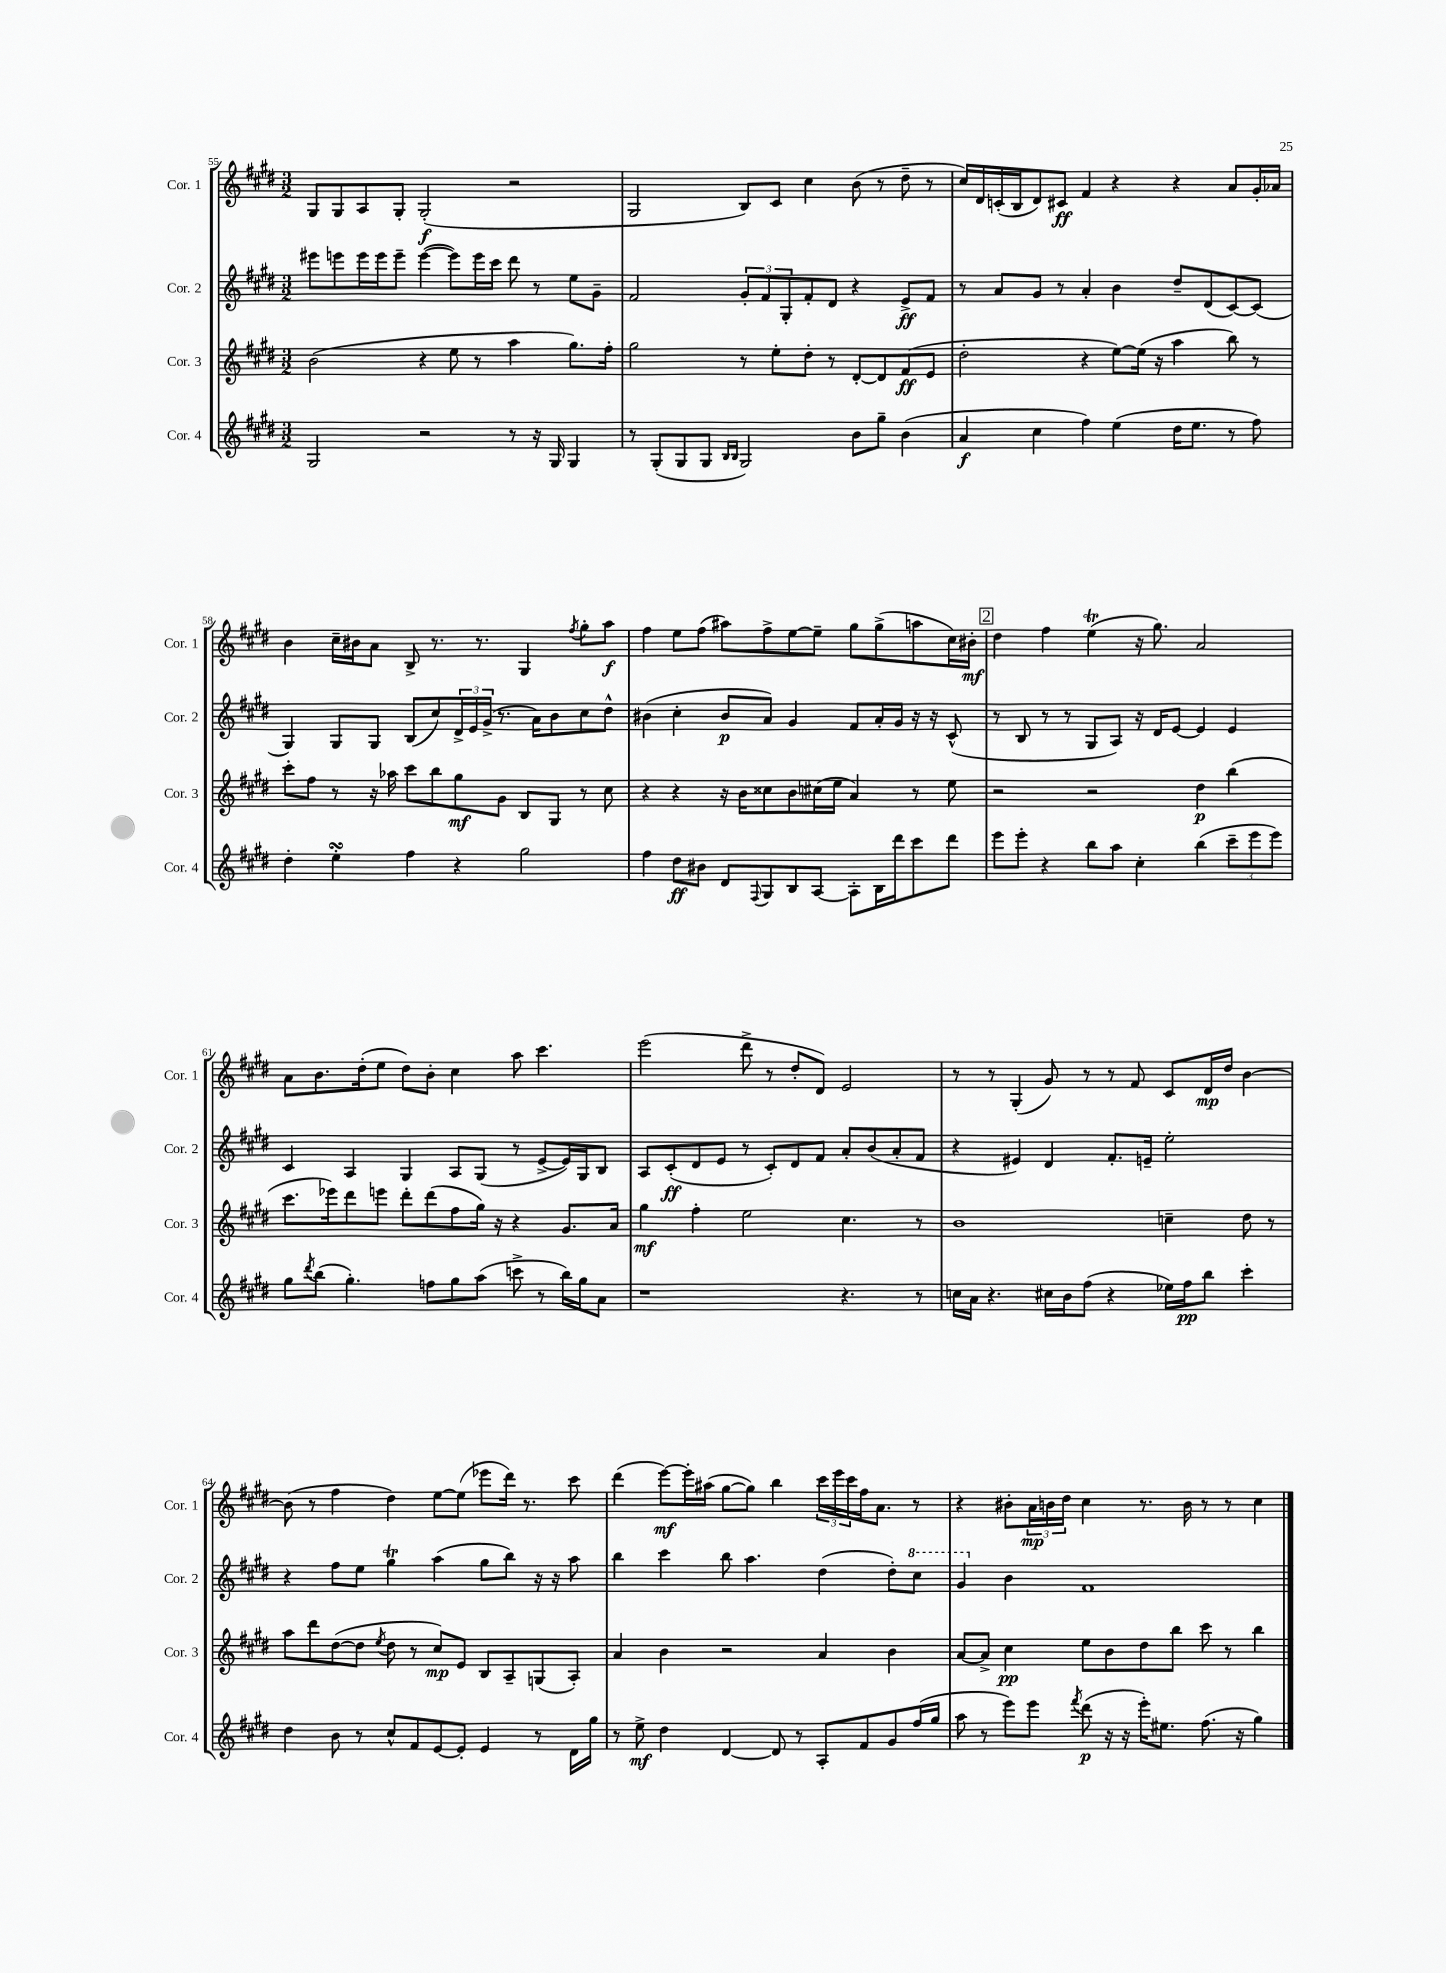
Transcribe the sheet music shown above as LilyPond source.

<<
\new StaffGroup <<
\new Staff = "s0" \with { instrumentName = "Cor. 1" shortInstrumentName = "Cor. 1" } {
    \clef treble \key e \major \numericTimeSignature \time 3/2
    gis8 gis8 a8 gis8-. gis2-.\f( r2 |
    gis2 b8) cis'8 cis''4 b'8( r8 dis''8-- r8 |
    cis''16) dis'16 c'16-.( b16 dis'8) cis'8\ff fis'4 r4 r4 a'8 gis'16-. aes'16 |
    b'4 cis''16-- bis'16 a'8 b8-> r8. r8. gis4 \acciaccatura { fis''8 } gis''8-. a''8\f |
    fis''4 e''8 fis''8( ais''8) fis''8-> e''8~ e''8-- gis''8 gis''8->( a''8 cis''16) bis'16-.\mf |
    \mark \markup { \box "2" } dis''4 fis''4 e''4\trill( r16 gis''8.) a'2 |
    a'8 b'8. dis''16-.( e''8 dis''8) b'8-. cis''4 a''8 cis'''4. |
    e'''2( dis'''8-> r8 dis''8-. dis'8) e'2 |
    r8 r8 gis4-.( gis'8) r8 r8 fis'8 cis'8 dis'16\mp dis''16 b'4~ |
    b'8( r8 fis''4 dis''4) e''8~ e''8( ees'''8 dis'''16) r8. cis'''8 |
    dis'''4( e'''8~\mf) e'''16-. ais''16( gis''8~ gis''8) b''4 \tuplet 3/2 { cis'''16 e'''16 cis'''16 } fis''16 a'8. r8 |
    r4 bis'8-. \tuplet 3/2 { a'16\mp b'16 dis''16 } cis''4 r8. b'16 r8 r8 cis''4 \bar "|." |
}
\new Staff = "s1" \with { instrumentName = "Cor. 2" shortInstrumentName = "Cor. 2" } {
    \clef treble \key e \major \numericTimeSignature \time 3/2
    eis'''8 e'''8 e'''16 e'''16 e'''8-- e'''4~( e'''8) e'''16 cis'''16 dis'''8 r8 e''8 gis'8-- |
    fis'2 \tuplet 3/2 { gis'8-. fis'8 gis8-. } fis'8-. dis'8 r4 e'8->\ff fis'8 |
    r8 a'8 gis'8 r8 a'4-. b'4 dis''8-- dis'8( cis'8~) cis'8( |
    gis4) gis8 gis8 b8( cis''8) \tuplet 3/2 { dis'16-> e'16 gis'16->( } r8. a'16) b'8 cis''8 dis''8-^ |
    bis'4( cis''4-. bis'8\p a'8) gis'4 fis'8 a'16-. gis'16 r16 r16 cis'8-^( |
    \mark \markup { \box "2" } r8 b8 r8 r8 gis8 a8) r16 dis'16 e'8~ e'4 e'4 |
    cis'4 a4 gis4 a8 gis8( r8 e'8~-> e'16) gis16 b8 |
    a8 cis'8-.\ff( dis'8 e'8 r8 cis'8-.) dis'8 fis'8 a'8-. b'8( a'8-. fis'8 |
    r4 eis'4) dis'4 fis'8.-. e'16-- e''2-. |
    r4 fis''8 e''8 gis''4\trill a''4( gis''8 b''8) r16 r16 a''8 |
    b''4 cis'''4 b''8 a''4. dis''4( dis''8-.) \ottava #1 cis'''8 |
    gis''4 \ottava #0 b'4 fis'1 \bar "|." |
}
\new Staff = "s2" \with { instrumentName = "Cor. 3" shortInstrumentName = "Cor. 3" } {
    \clef treble \key e \major \numericTimeSignature \time 3/2
    b'2( r4 e''8 r8 a''4 gis''8.) fis''16-. |
    gis''2 r8 e''8-. dis''8-. r8 dis'8~-. dis'8 fis'8\ff( e'8 |
    dis''2-. r4 e''8~) e''16( r16 a''4 b''8) r8 |
    cis'''8-. fis''8 r8 r16 aes''16 cis'''8 b''8 gis''8\mf gis'8 b8 gis8 r8 cis''8 |
    r4 r4 r16 b'16 cisis''8 b'8 cis''16( e''16 a'4) r8 e''8 |
    \mark \markup { \box "2" } r2 r2 dis''4\p b''4( |
    cis'''8. ees'''16) dis'''8 e'''8 dis'''8-. dis'''8( fis''8 gis''16) r16 r4 gis'8. a'16 |
    gis''4\mf fis''4-. e''2 cis''4. r8 |
    b'1 c''4-- dis''8 r8 |
    a''8 dis'''8 dis''8~( dis''8 \acciaccatura { e''8 } dis''8 r8 cis''8\mp) e'8 b8 a8-- g8( a8-.) |
    a'4 b'4 r2 a'4 b'4 |
    a'8~ a'8-> cis''4\pp e''8 b'8 dis''8 b''8 cis'''8 r8 b''4 \bar "|." |
}
\new Staff = "s3" \with { instrumentName = "Cor. 4" shortInstrumentName = "Cor. 4" } {
    \clef treble \key e \major \numericTimeSignature \time 3/2
    gis2 r2 r8 r16 gis16 gis4 |
    r8 gis8-.( gis8 gis8 \grace { b16 b16 } gis2) b'8 gis''8-- b'4( |
    a'4\f cis''4 fis''4) e''4( dis''16 e''8. r8 fis''8) |
    dis''4-. e''4-.\turn fis''4 r4 gis''2 |
    fis''4 dis''8\ff bis'8 dis'8 \appoggiatura { fis8 } gis8 b8 a8~ a8-. b16 dis'''16 cis'''8 dis'''8 |
    \mark \markup { \box "2" } e'''8 e'''8-. r4 b''8 a''8 cis''4-. b''4( \tuplet 3/2 { cis'''8-- e'''8 e'''8) } |
    gis''8 \acciaccatura { dis'''8 } b''8( gis''4.-.) f''8 gis''8 a''8( c'''8-> r8 b''16) gis''16 a'8 |
    r1 r4. r8 |
    c''16 a'16 r4. cis''16 b'16 fis''8( r4 ees''16) fis''16\pp b''8 cis'''4-. |
    dis''4 b'8 r8 cis''8-^ fis'8 e'8~ e'8-. e'4 r8 dis'16 gis''16 |
    r8 e''8->\mf dis''4 dis'4~ dis'8 r8 a8-. fis'8 gis'8 fis''16( gis''16 |
    a''8 r8 e'''8) e'''8 \acciaccatura { fis'''8 } dis'''8\p( r16 r16 e'''16-.) eis''8. fis''8.( r16 gis''4) \bar "|." |
}
>>
>>
\layout { \context { \Score currentBarNumber = #55 } }
